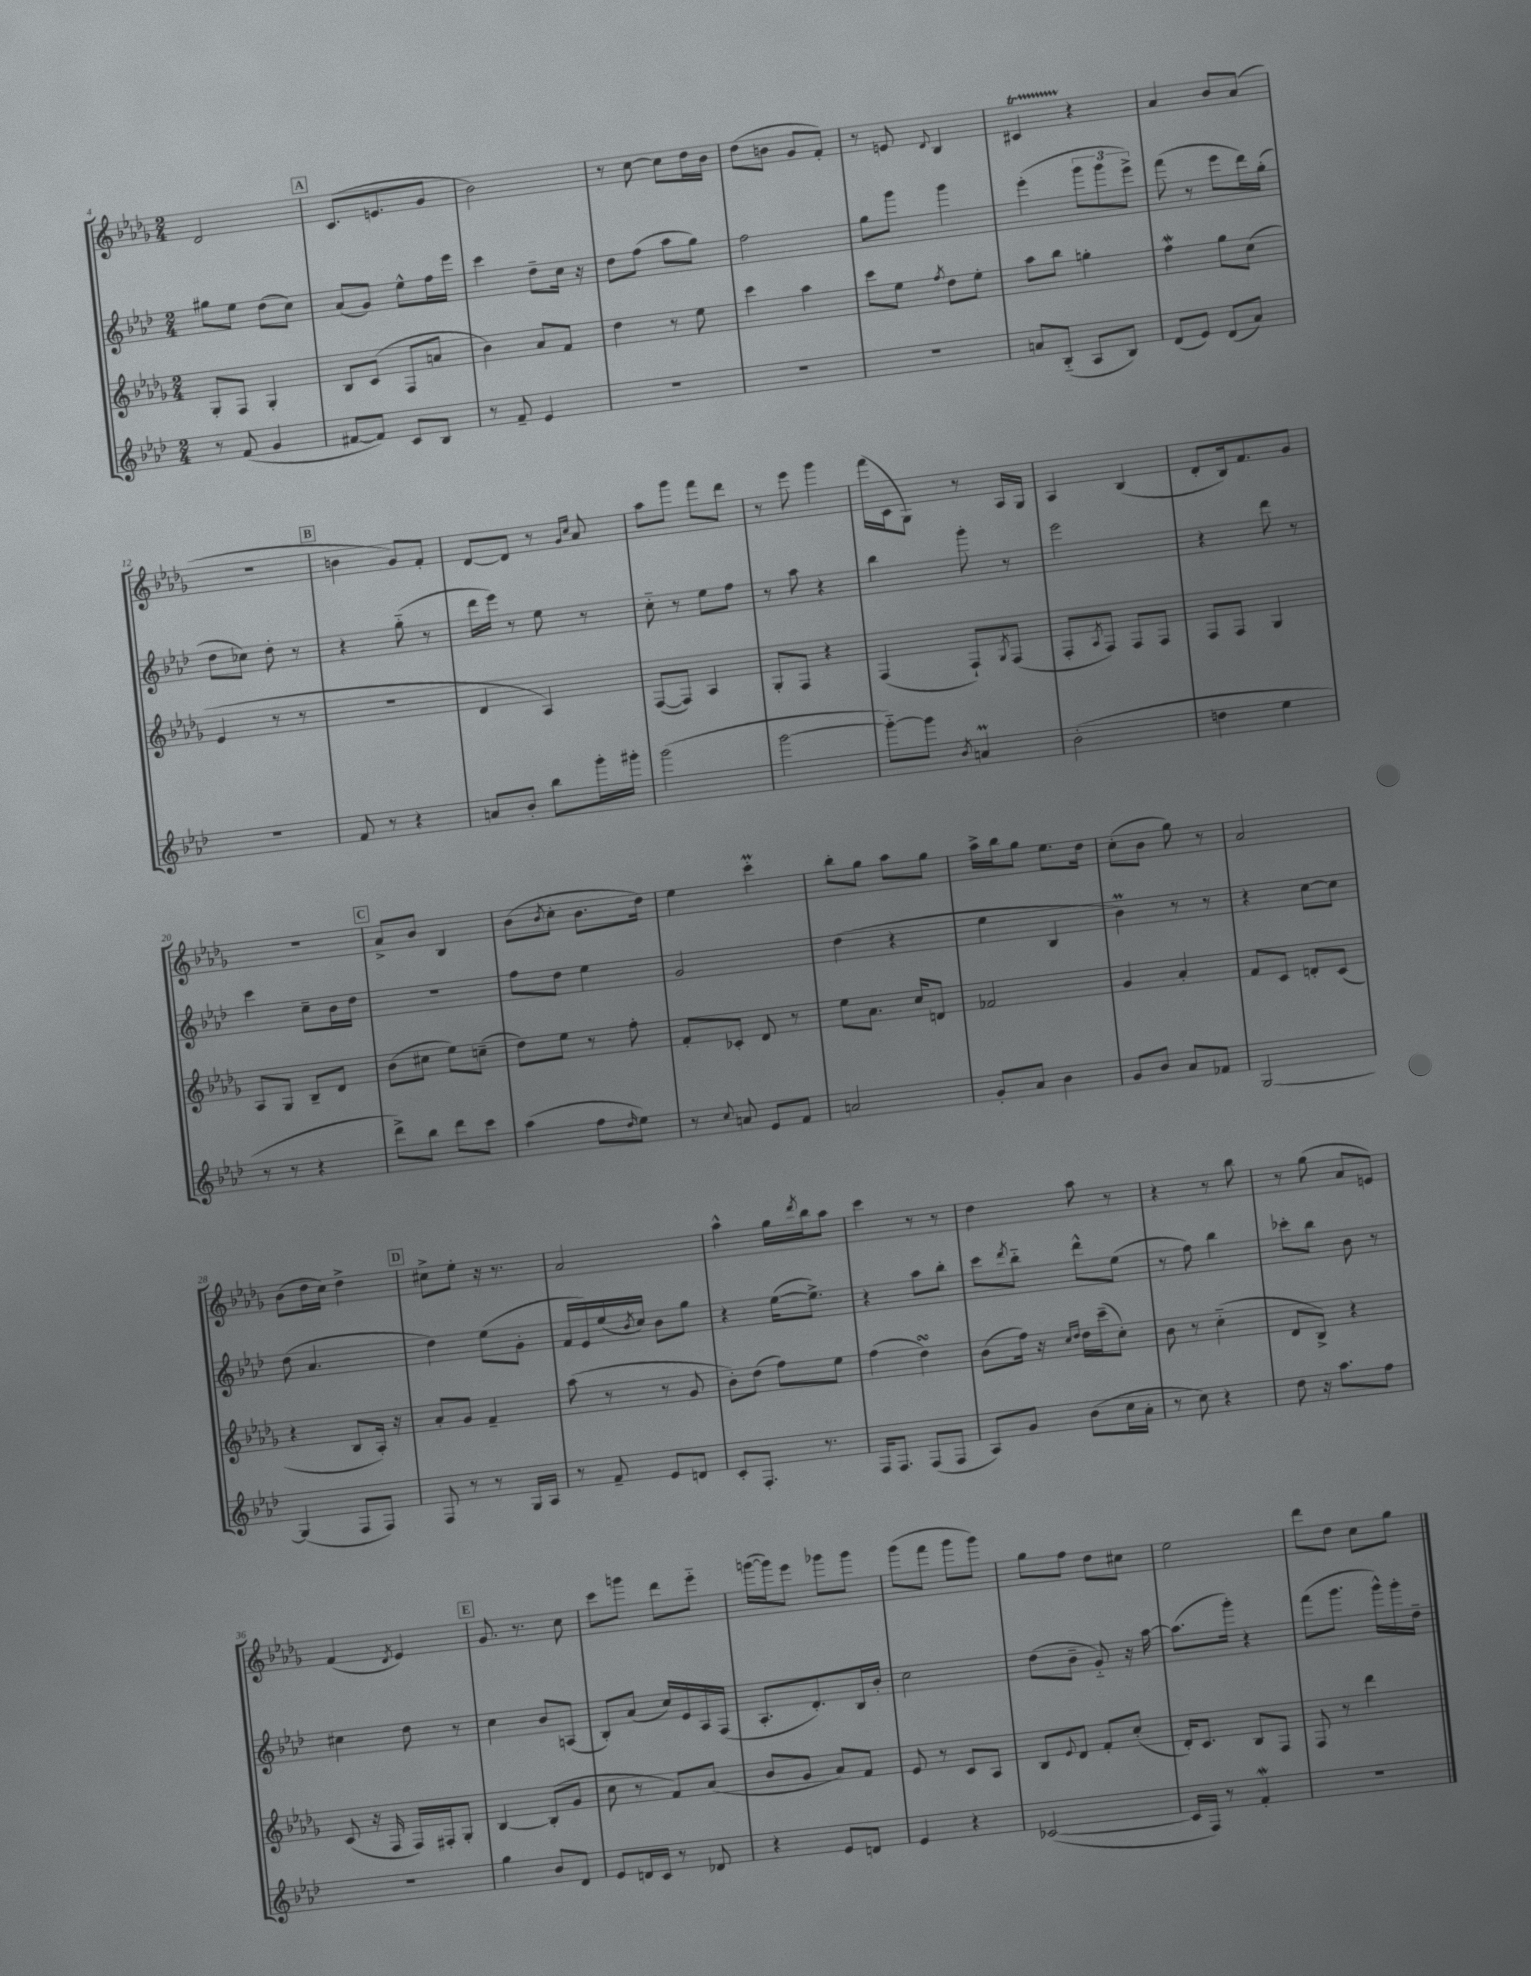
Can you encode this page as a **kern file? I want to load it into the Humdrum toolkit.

**kern	**kern	**kern	**kern
*part4	*part3	*part2	*part1
*staff4	*staff3	*staff2	*staff1
*clefG2	*clefG2	*clefG2	*clefG2
*k[b-e-a-d-]	*k[b-e-a-d-g-]	*k[b-e-a-d-]	*k[b-e-a-d-g-]
*M2/4	*M2/4	*M2/4	*M2/4
=4	=4	=4	=4
8r	8G-'/L	8gg#X\L	2d-/
(8f/	8F/J	8ee-\J	.
4g/	4G-'/	(8dd-\L	.
.	.	8cc\J)	.
!!LO:REH:place=s1:t=A
=5	=5	=5	=5
[8f#X/L	8B-/L	(8a-/L	(8.c/L
8f#/J])	(8c/J	8g/J)	.
.	.	.	8.en/
8c/L	8F/L	8ee-^^\L	.
8B-/J	8an/J	16ff\L	8g-/J
.	.	16eee-\JJ	.
=6	=6	=6	=6
8r	4b-\)	4ccc\	2b-\)
8f~/	.	.	.
4e-/	8a-/L	8dd-~\L	.
.	8f/J	16cc\Jk	.
.	.	16r	.
=7	=7	=7	=7
2r	4dd-\	8dd-\L	8r
.	.	(8ff\J	[8cc\
.	8r	8aa-\L	8cc\L]
.	8ee-\	8gg\J)	16dd-\L
.	.	.	16b-\JJ
=8	=8	=8	=8
2r	4ccc\	2ff\	(8dd-\L
.	.	.	8bn\J
.	4aa-\	.	8g-/L
.	.	.	8f'/J)
=9	=9	=9	=9
2r	8ccc\L	8gg\L	8r
.	8ee-\J	8ggg\J	8en/
.	8qff/	.	8qqd-/
.	8dd-\L	4ggg\	4B-/
.	8ee-'\J	.	.
=10	=10	=10	=10
8an/L	8aa-\L	(4eee-'\	4c#Xt/
(8B-/J	8bb-\J	.	.
8A-/L	4ggn'\	12ggg\L	4r
.	.	12ggg\	.
8B-/J)	.	.	.
.	.	12eee-^\J)	.
=11	=11	=11	=11
(8d-/L	4ffW\	(8fff\	4a-/
8e-/J)	.	8r	.
(8d-/L	8gg-\L	8eee-\L	8b-/L
8a-/J)	(8cc\J	16ddd-\L)	(8a-/J
.	.	(16gg'\JJ	.
!!LO:LB:g=z
=12	=12	=12	=12
2r	4e-/	8dd-\L	2r
.	.	8cc-X\J)	.
.	8r	8dd-'\	.
.	8r	8r	.
!!LO:REH:place=s1:t=B
=13	=13	=13	=13
8f/	2r	4r	4bn\
8r	.	.	.
4r	.	(8gg\	8g-/L)
.	.	8r	8f'/J
=14	=14	=14	=14
8an/L	4d-/	16ddd-\LL	[8d-/L
.	.	16eee-\JJ)	.
8b-'/J	.	8r	8d-/J]
8bb-\L	4A-/)	8ee-\	8r
.	.	.	16qqg-/LL
.	.	.	16qqcc/JJ
16ggg'\L	.	8r	8a-/
16ggg#X'\JJ	.	.	.
=15	=15	=15	=15
(2ggg\	([8F/L	8cc\	8aa-\L
.	8F/J])	8r	8ggg-\J
.	4A-/	8ee-\L	8fff\L
.	.	8ff\J	8ddd-\J
=16	=16	=16	=16
[2ggg\	8G-'/L	8r	8r
.	8F/J	8aa-\	8eee-\
.	4r	4r	4ggg-\
=17	=17	=17	=17
8ggg\L_)	(4F/	4bb-\	(16fff\LL
.	.	.	16c\J
8ggg\J]	.	.	8G-\J)
8qb-/	.	.	.
4anm/	8F`/L)	8ggg'\	8r
.	8qG-/	.	.
.	(8F/J	8r	16A-/LL
.	.	.	16G-/JJ
=18	=18	=18	=18
(2b-'\	8F'/L	2eee-\	4A-/
.	8qA-/	.	.
.	8F/J)	.	.
.	8F/L	.	(4B-/
.	8F/J	.	.
=19	=19	=19	=19
4ddn\	8F/L	4r	8d-'/L
.	8F/J	.	16B-/k)
.	.	.	8.f/
4ee-\	4G-/	8ddd-\	.
.	.	8r	8g-/J
!!LO:LB:g=z
=20	=20	=20	=20
8r	8A-/L	4ccc\	2r
8r	8G-/J	.	.
4r	8B-~/L	8cc~\L	.
.	8d-/J	16b-\L	.
.	.	16dd-\JJ	.
!!LO:REH:place=s1:t=C
=21	=21	=21	=21
8ddd-^\L)	(8b-\L	2r	8a-^/L
8bb-\J	8cc#X\J	.	8b-/J
8ddd-\L	8ee-\L)	.	4B-/
8ccc\J	(8ccn~\J	.	.
=22	=22	=22	=22
(4aa-\	8dd-\L)	8ff\L	(8b-\L
.	.	.	8qb-/
.	8ee-\J	8dd-\J	8cc'\J
8ff\L	8r	4ee-\	8.b-\L
16qqdd-/	.	.	.
8ee-\J)	8ff'\	.	.
.	.	.	16dd-\Jk)
=23	=23	=23	=23
8r	8f'/L	2g/	4ee-\
8qqcc/	.	.	.
8an/	8c-X'/J	.	.
8e-/L	8d-/	.	4cccm'\
8f/J	8r	.	.
=24	=24	=24	=24
2an/	8ee-\L	(4dd-\	8bb-'\L
.	8.a-\J	.	8gg-\J
.	.	4r	8aa-\L
.	16cc/KL	.	.
.	8dn/J	.	8gg-\J
=25	=25	=25	=25
8g'/L	2f-X/	4ee-\	16aa-^\LL
.	.	.	16bb-\J
8a-/J	.	.	8gg-\J
4b-\	.	4B-/	8.ee-\L
.	.	.	16dd-\Jk
=26	=26	=26	=26
8g/L	4g-/	4b-M\)	(8cc'\L
8b-/J	.	.	8b-\J
8a-/L	4a-'/	8r	8gg-\)
8f-X/J	.	8r	8r
=27	=27	=27	=27
[2G/	8f/L	4r	2a-/
.	8c/J	.	.
.	8dn'/L	[8cc\L	.
.	(8c/J	8cc\J]	.
!!LO:LB:g=z
=28	=28	=28	=28
(4G/]	4r	(8dd-\	(8b-\L
.	.	4.a-/	16dd-\L
.	.	.	16cc\JJ)
8F/L	8B-/L	.	4dd-^\
8F/J)	16A-'/Jk)	.	.
.	16r	.	.
!!LO:REH:place=s1:t=D
=29	=29	=29	=29
8F/	8a-'/L	4dd-\)	8cc#X^\L
8r	8g-/J	.	8ee-'\J
8r	4f~/	(8ee-\L	16r
.	.	.	8.r
16G/LL	.	8g'\J	.
16A-/JJ	.	.	.
=30	=30	=30	=30
8r	(8aa-\	16f/LL	2a-/
.	.	16e-/)	.
8f~/	8r	(16ee-/	.
.	.	8qb-/	.
.	.	16cc/JJ)	.
8e-/L	8r	8b-\L	.
8dn/J	8g-/	8gg\J	.
=31	=31	=31	=31
8c'/L	8b-'\L)	4r	4aa-^^\
8.F'/J	(8dd-\J	.	.
.	8ff\L)	([16ee-\KL	16gg-\LL
.	.	.	8qddd-/
8.r	.	8.ee-^\J])	16bb-\J
.	8ee-\J	.	8aa-\J
=32	=32	=32	=32
16F/KL	(4ff\	4r	4ccc\
8.F/J	.	.	.
(8F/L	4dd-sSSs\)	8aa-\L	8r
8F/J	.	8bb-'\J	8r
=33	=33	=33	=33
8A-/L)	(8b-\L	8ccc\L	4dd-\
.	.	8qddd-/	.
8g/J	16ff\Jk)	8bb-\J	.
.	16r	.	.
.	16qqcc/LL	.	.
.	16qqdd-/JJ	.	.
(8b-\L	16dd-\LL	8ddd-^^\L	8aa-\
.	(16ccc~\J	.	.
16cc\L	8cc'\J)	(8ee-\J	8r
16a-'\JJ	.	.	.
=34	=34	=34	=34
8r	8b-\	8r	4r
8cc\)	8r	8ff\)	.
4r	(4cc\	4bb-\	8r
.	.	.	8bb-\
=35	=35	=35	=35
8dd-\	8d-/L	8ccc-X'\L	8r
16r	8B-^/J)	8bb-\J	(8gg-\
8.aa-\L	.	.	.
.	4r	8b-\	8a-/L
8ff\J	.	8r	8en/J)
!!LO:LB:g=z
=36	=36	=36	=36
2r	(8c/	4cc#X\	(4f/
.	16r	.	.
.	16F/	.	.
.	.	.	8qd-/
.	16F/LL)	8dd-\	4e-/)
.	16F#X'/J	.	.
.	8G-'/J	8r	.
!!LO:REH:place=s1:t=E
=37	=37	=37	=37
4gg\	[4B-/	4cc\	8.g-/
.	.	.	8.r
8b-/L	(8B-'/L]	8b-/L	.
8d-/J	8g-/J	(8An/J	8cc\
=38	=38	=38	=38
8e-/L	8cc\	8B-'/L)	8ccc\L
16dn/L	8r	(8a-/J	8gggn\J
16c/JJ	.	.	.
8r	8f/L)	16cc/LL)	8ddd-\L
.	.	16e-/	.
8d-X/	(8a-/J	16A-/	8eee-\J
.	.	(16F/JJ	.
=39	=39	=39	=39
4r	8b-/L	8.A-'/L	([16gggn\LL
.	.	.	16ggg\J])
.	8g-/J	.	8eee-\J
.	.	8.d-'/)	.
8e-/L	8a-/L)	.	8ggg-X\L
8dn/J	8f/J	16B-/L	8ggg-\J
.	.	16b-'/JJ	.
=40	=40	=40	=40
4e-/	8e-/	2cc\	(8ggg-\L
.	8r	.	8fff\J
4r	8c/L	.	8ggg-\L
.	8A-/J	.	8ggg-\J)
=41	=41	=41	=41
([2c-X/	8B-/L	(8dd-\L	8gg-\L
.	8qqe-/	.	.
.	8d-/J	8b-~\J	8ff\J
.	8f'/L	8g/)	8dd-\L
.	(8cc'/J	16r	8cc#X\J
.	.	[16aa-\	.
=42	=42	=42	=42
16c-/LL]	16d-'/KL)	(8.aa-\L]	2ee-\
16F/JJ)	8.c/J	.	.
8r	.	.	.
.	.	16ggg'\Jk)	.
4fW'/	8B-/L	4r	.
.	8F/J	.	.
=43	=43	=43	=43
2r	8F/	(8fff\L	8ddd-\L
.	8r	8.ggg\J	8dd-\J
.	4ddd-\	.	8cc\L
.	.	16ggg^^\LL)	.
.	.	16ggg'\	8gg-\J
.	.	16dd-~\JJ	.
==	==	==	==
*-	*-	*-	*-
